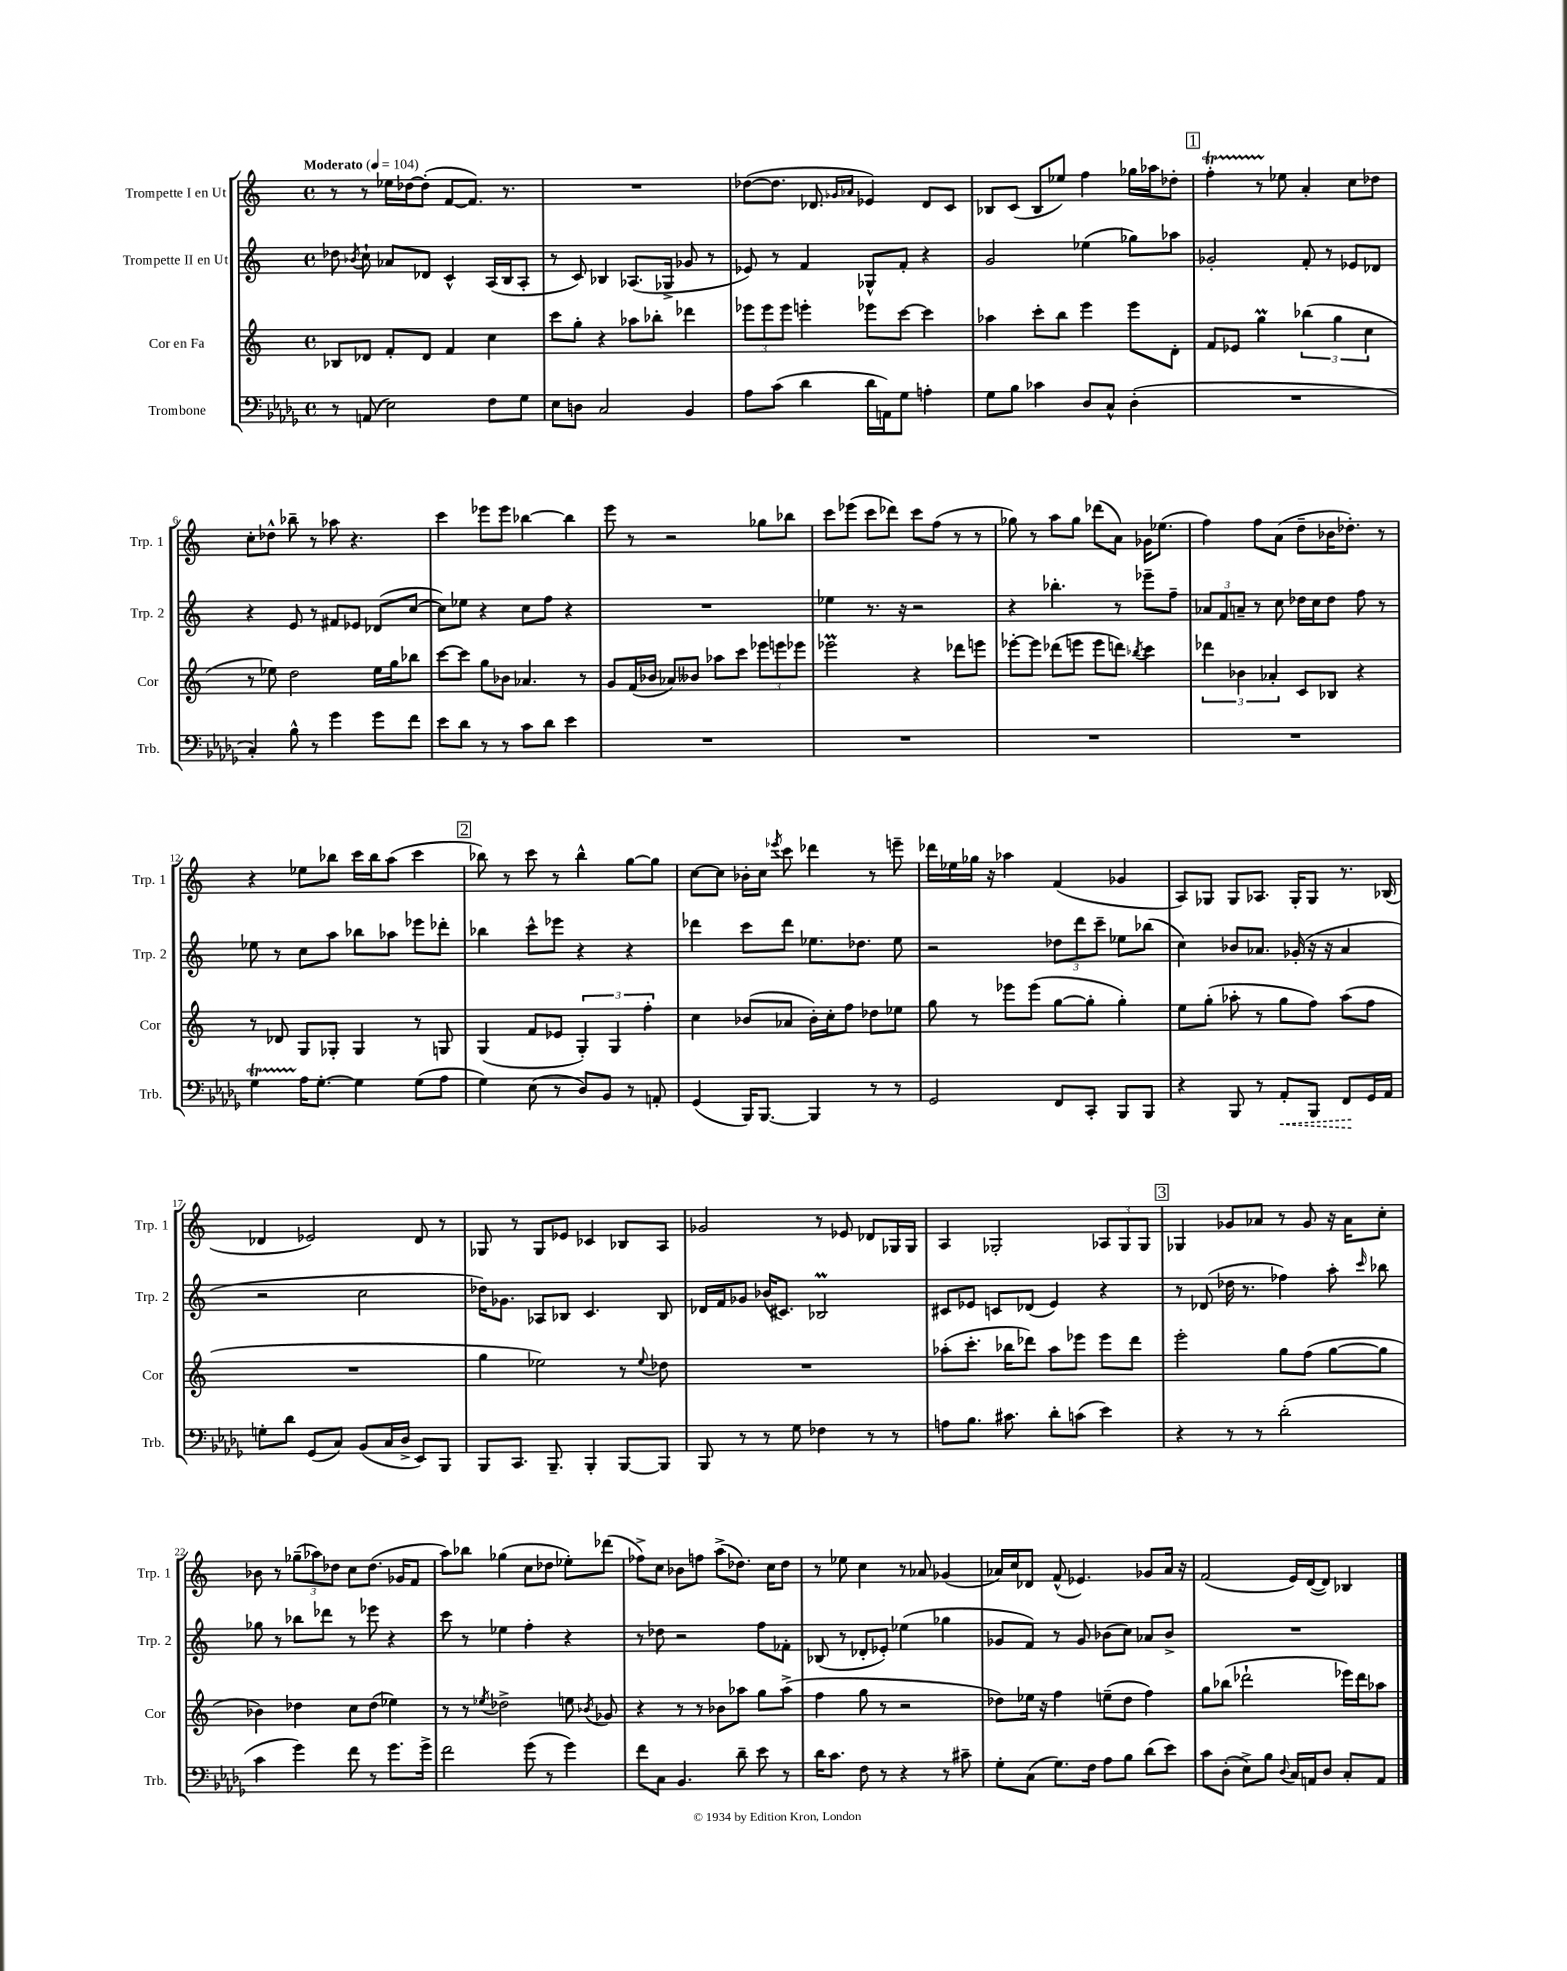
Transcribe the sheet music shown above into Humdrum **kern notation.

**kern	**kern	**kern	**kern
*staff4	*staff3	*staff2	*staff1
*clefF4	*clefG2	*clefG2	*clefG2
*k[b-e-a-d-g-]	*k[]	*k[]	*k[]
*M4/4	*M4/4	*M4/4	*M4/4
*met(c)	*met(c)	*met(c)	*met(c)
*MM104	*MM104	*MM104	*MM104
8r	8B-/L	8dd-\	8r
.	.	8qb-/	.
(8AA/	8d-/J	8cc`\	8r
2E-\)	8f'/L	8a-/L	16ee-\LL
.	.	.	[16dd-\J
.	8d-/J	8d-/J	(8dd-'\]J
.	4f/	4c^^/	[8f/L
.	.	.	8.f/]J)
8F\L	4cc\	(16A/LL	.
.	.	16B/J	8.r
8G-\J	.	8A'/J	.
=	=	=	=
8E-\L	8ccc\L	8r	1r
8D\J	8gg'\J	8c/)	.
2C/	4r	4B-/	.
.	8aa-\L	(8.A-/L	.
.	8bb-'\J	.	.
.	.	16G-^/Jk	.
4BB-/	4ddd-\	8g-/	.
.	.	8r	.
=	=	=	=
8A-\L	12eee-\L	8e-/)	([8dd-\L
.	12eee-\	.	.
(8c\J	.	8r	8.dd-\]J
.	12eee-\J	.	.
4d-\	4eee'\	4f/	.
.	.	.	8.d-/
.	.	.	16qqg-/LL
.	.	.	16qqa-/JJ
16d-\LL	8eee-\L	8G-^^/L	4e-/)
16AA\J)	.	.	.
8G-\J	[8ccc\J	8f'/J	.
4A'\	4ccc\]	4r	8d-/L
.	.	.	8c/J
=	=	=	=
8G-\L	4aa-\	2g/	8B-/L
8B-\J	.	.	(8c/J
4c-\	8ccc'\L	.	8B-/L
.	8bb\J	.	8ee-/J)
8D-/L	4eee\	(4ee-\	4ff\
8C^^/J	.	.	.
(4D-'\	8eee\L	8gg-\L)	16gg-\LL
.	.	.	16aa-\J
.	8d'\J	8aa-\J	8dd-'\J
=	=	=	=
1r	8f/L	2g-'/	4ff'\
.	8e-/J	.	.
.	4gg\	.	8r
.	.	.	8ee-\
.	(6bb-\	8f'/	4a'/
.	.	8r	.
.	6gg\	.	.
.	.	8e-/L	8cc\L
.	6cc\	.	.
.	.	8d-/J	8dd-\J
=	=	=	=
4C'/)	8r	4r	8cc'\L
.	8ee-\)	.	8dd-^^\J
8B-^^\	2dd\	8e/	8bb-~\
8r	.	8r	8r
4g-\	.	8f#/L	8aa-\
.	.	8e-/J	4.r
8g-\L	16ee-\LL	(8d-/L	.
.	16gg\J	.	.
8f\J	8bb-\J	[8cc/J	.
=	=	=	=
8e-\L	[8ccc\L	8cc\]L)	4ccc\
8d-\J	8ccc\]J	8ee-\J	.
8r	8gg\L	4r	8eee-\L
8r	8b-\J	.	8eee-\J
8c\L	4.a-/	8cc\L	[4bb-\
8d-\J	.	8ff\J	.
4e-\	.	4r	4bb-\]
.	8r	.	.
=	=	=	=
1r	8g/L	1r	8eee\
.	(16f/L	.	8r
.	16b-/JJ	.	.
.	8a-/L)	.	2r
.	8b--/J	.	.
.	8aa-\L	.	.
.	8ccc\J	.	.
.	12eee-\L	.	8gg-\L
.	12eee\	.	.
.	.	.	8bb-\J
.	12eee-\J	.	.
=	=	=	=
1r	2eee-\	4ee-\	8ccc\L
.	.	.	(8eee-\J
.	.	8.r	8ccc\L
.	.	.	8ddd-\J)
.	.	16r	.
.	4r	2r	8ccc\L
.	.	.	(8ff\J
.	8ddd-\L	.	8r
.	8eee\J	.	8r
=	=	=	=
1r	[8eee-'\L	4r	8gg-\)
.	8eee-\]J	.	8r
.	(8ddd-\L	4.bb-'\	8aa\L
.	8eee\J	.	8gg-\J
.	8eee\L	.	(8ddd-\L
.	8ddd\J)	8r	8a\J)
.	8qbb-/	.	.
.	4ccc\	8eee-~\L	16g-\LK
.	.	.	(8.ee-\J
.	.	8ff~\J	.
=	=	=	=
1r	6ddd-\	12a-/L	4ff\)
.	.	12f/	.
.	6b-\	12a~/J	.
.	.	8r	8ff\L
.	6a-'/	.	.
.	.	8cc\	(8a\J
.	8c/L	16dd-\LL	8dd~\L
.	.	16cc\J	.
.	8B-/J	8dd-\J	16b-\K
.	.	.	8.dd-'\J)
.	4r	8ff\	.
.	.	8r	8r
=	=	=	=
4G-\	8r	8ee-\	4r
.	8d-/	8r	.
16A-\LK	8G/L	8cc\L	8ee-\L
[8.G-'\J	.	.	.
.	8G-'/J	8aa\J	8bb-\J
4G-\]	4G-/	8bb-\L	16ccc\LL
.	.	.	16bb-\J
.	.	8aa-\J	(8aa\J
(8G-\L	8r	8eee-\L	4ccc\
8A-\J	8G/	8ddd-'\J	.
=	=	=	=
4G-\)	(4G/	4bb-\	8bb-\)
.	.	.	8r
(8E-\	8f/L	8ccc^^\L	8ccc\
8r	8e-/J	8eee-\J	8r
8D-/L)	6G'/)	4r	4bb-^^\
8BB-/J	.	.	.
.	6G/	.	.
8r	.	4r	[8gg\L
.	6ff'\	.	.
8AA'/	.	.	8gg\]J
=	=	=	=
(4GG-/	4cc\	4ddd-\	[8cc\L
.	.	.	8cc\]J
16BBB-/LK)	(8b-/L	8ccc\L	16b-'\LL
[8.BBB-/J	.	.	16cc\JJ
.	.	.	8qeee-/
.	8a-/J	8ddd-\J	8ccc\
4BBB-/]	16b-'\LL)	8.ee-\L	4ddd-\
.	16cc'\J	.	.
.	8ff\J	.	.
.	.	8.dd-\J	.
8r	8dd-\L	.	8r
8r	8ee-\J	8ee-\	8eee~\
=	=	=	=
2GG-/	8gg\	2r	16ddd-\LL
.	.	.	16ee-\
.	8r	.	16gg-\JJ
.	.	.	16r
.	8eee-\L	.	4aa-\
.	(8eee-\J	.	.
8FF/L	[8gg\L	12dd-\L	(4f/
.	.	12ddd\	.
8CC'/J	8gg'\]J	.	.
.	.	12ccc~\J	.
8BBB-/L	4gg'\)	8ee-\L	4g-/
8BBB-/J	.	(8bb-\J	.
=	=	=	=
4r	8ee\L	4cc\)	8A/L)
.	(8gg'\J	.	8G-/J
8BBB-/	8aa-'\	8b-/L	8G-/L
8r	8r	8.a-/J	8.A-/J
8AA-'/L	8gg\L	.	.
.	.	(16g-'/	16G-'/LK
8BBB-/J	8ff\J)	16r	8G-/J
.	.	16r	.
8FF/L	(8aa-\L	4a-/	8.r
16GG-/L	8ff\J	.	.
16AA-/JJ	.	.	(16B-/
=	=	=	=
8G'\L	1r	2r	4d-/
8d-\J	.	.	.
(8GG-/L	.	.	2e-/)
8C/J)	.	.	.
(8BB-/L	.	2cc\	.
16C/L	.	.	.
16D-^/JJ	.	.	.
8EE-/L)	.	.	8d-/
8BBB-/J	.	.	8r
=	=	=	=
8BBB-/L	4gg\	16dd-\LK)	8G-/
.	.	8.g-\J	.
8.CC/J	.	.	8r
.	2ee-\)	8A-/L	8G-/L
8.BBB-~/	.	.	.
.	.	8B-/J	8e-/J
4BBB-'/	.	4.c/	4c-/
[8BBB-/L	8r	.	8B-/L
.	8qqee-/	.	.
8BBB-/]J	8dd-\	8B-/	8A/J
=	=	=	=
8BBB-/	1r	16d-/LL	2g-/
.	.	16f/J	.
8r	.	8g-/J	.
8r	.	(16b-/LK	.
.	.	8.c#/J)	.
8G-\	.	.	.
4F-\	.	2B-/	8r
.	.	.	8e-/
8r	.	.	8d-/L
8r	.	.	16G-/L
.	.	.	16G-/JJ
=	=	=	=
8A\L	(8aa-'\L	8c#/L	4A/
8.B-\J	8.ccc'\J	8e-/J	.
.	.	8c/L	2G-'/
8.c#\	16bb-\LK	.	.
.	8ddd-\J)	(8d-/J	.
8d-'\L	8aa-\L	4e-/)	.
(8c\J	8eee-\J	.	.
4e-\)	8eee-\L	4r	12A-/L
.	.	.	12G-/
.	8ddd-\J	.	.
.	.	.	12G-/J
=	=	=	=
4r	2eee'\	8r	4G-/
.	.	(8d-/	.
8r	.	16dd-\	8g-/L
.	.	8.r	.
8r	.	.	8a-/J
(2d-'\	8gg\L	4ff-\)	8r
.	(8ff\J	.	8g-/
.	[8gg\L	8aa'\	16r
.	.	.	16a-\LK
.	.	16qqccc/	.
.	8gg\]J	8bb-\	8cc'\J
=	=	=	=
4c\	4b-\)	8gg-\	8b-\
.	.	8r	8r
4g-\)	4dd-\	8bb-\L	(12gg-~\L
.	.	.	12aa-\)
.	.	8ddd-\J	.
.	.	.	12dd-\J
8f\	8cc\L	8r	8cc\L
8r	(8dd-\J	8eee-\	(8.dd-\J
8.g-\L	4ee-\)	4r	.
.	.	.	16g-/LK
.	.	.	8f/J
16g-^\Jk	.	.	.
=	=	=	=
2f\	8r	8ccc\	8aa\L)
.	8r	8r	8bb-\J
.	8qee-/	.	.
.	2dd-^\	4ee-\	(4gg-\
(8g-\	.	4ff'\	8cc\L
8r	.	.	8dd-\J
4g-\)	8ee\	4r	8ee-'\L)
.	8qb-/	.	.
.	8g-/	.	(8ddd-\J
=	=	=	=
8f\L	4r	8r	8ff-^\L)
8C\J	.	8dd-\	8cc\J
4.BB-/	8r	2r	8b-\L
.	8r	.	8ff\J
.	8b-\L	.	(8aa^\L
8d-~\	8aa-\J	.	8.dd-\J)
8e-\	8gg\L	8ff\L	.
.	.	.	16cc\LK
8r	(8aa-^\J	8f-'\J	8dd-\J
=	=	=	=
16d-\LK	4ff\	(8B-/	8r
8.c\J	.	.	.
.	.	8r	8ee-\
8F\	8gg\	8d-'/L	4cc\
8r	8r	8e-'/J)	.
4r	2r	(4ee-\	8r
.	.	.	8a-/
8r	.	4gg-\	(4g-/
8c#~\	.	.	.
=	=	=	=
8G-'\L	8dd-\L)	8g-/L	16a-/LL)
.	.	.	16cc/J
(8C\J	16ee-\Jk	8f/J)	8d-/J
.	16r	.	.
8.G-\L)	4ff\	8r	(8f^^/
.	.	8g-/	4.e-/)
16F\Jk	.	.	.
8A-\L	(8ee~\L	(8b-\L	.
8B-\J	8dd-\J	8cc\J)	.
(8d-\L	4ff\)	8a-/L	8g-/L
8e-\J)	.	8b-^/J	16a-/Jk
.	.	.	16r
=	=	=	=
8c\L	8gg\L	1r	(2f/
(8D-'\J	(8bb-\J	.	.
8E-^\L)	2ddd-`\	.	.
8B-\J	.	.	.
8qqD-/	.	.	.
16C/LL	.	.	16e/LL)
16AA/J	.	.	([16d/J
8D-/J	.	.	8d/]J)
8C'/L	16eee-\LL)	.	4B-/
.	16ddd-\J	.	.
8AA/J	8aa-\J	.	.
==	==	==	==
*-	*-	*-	*-
